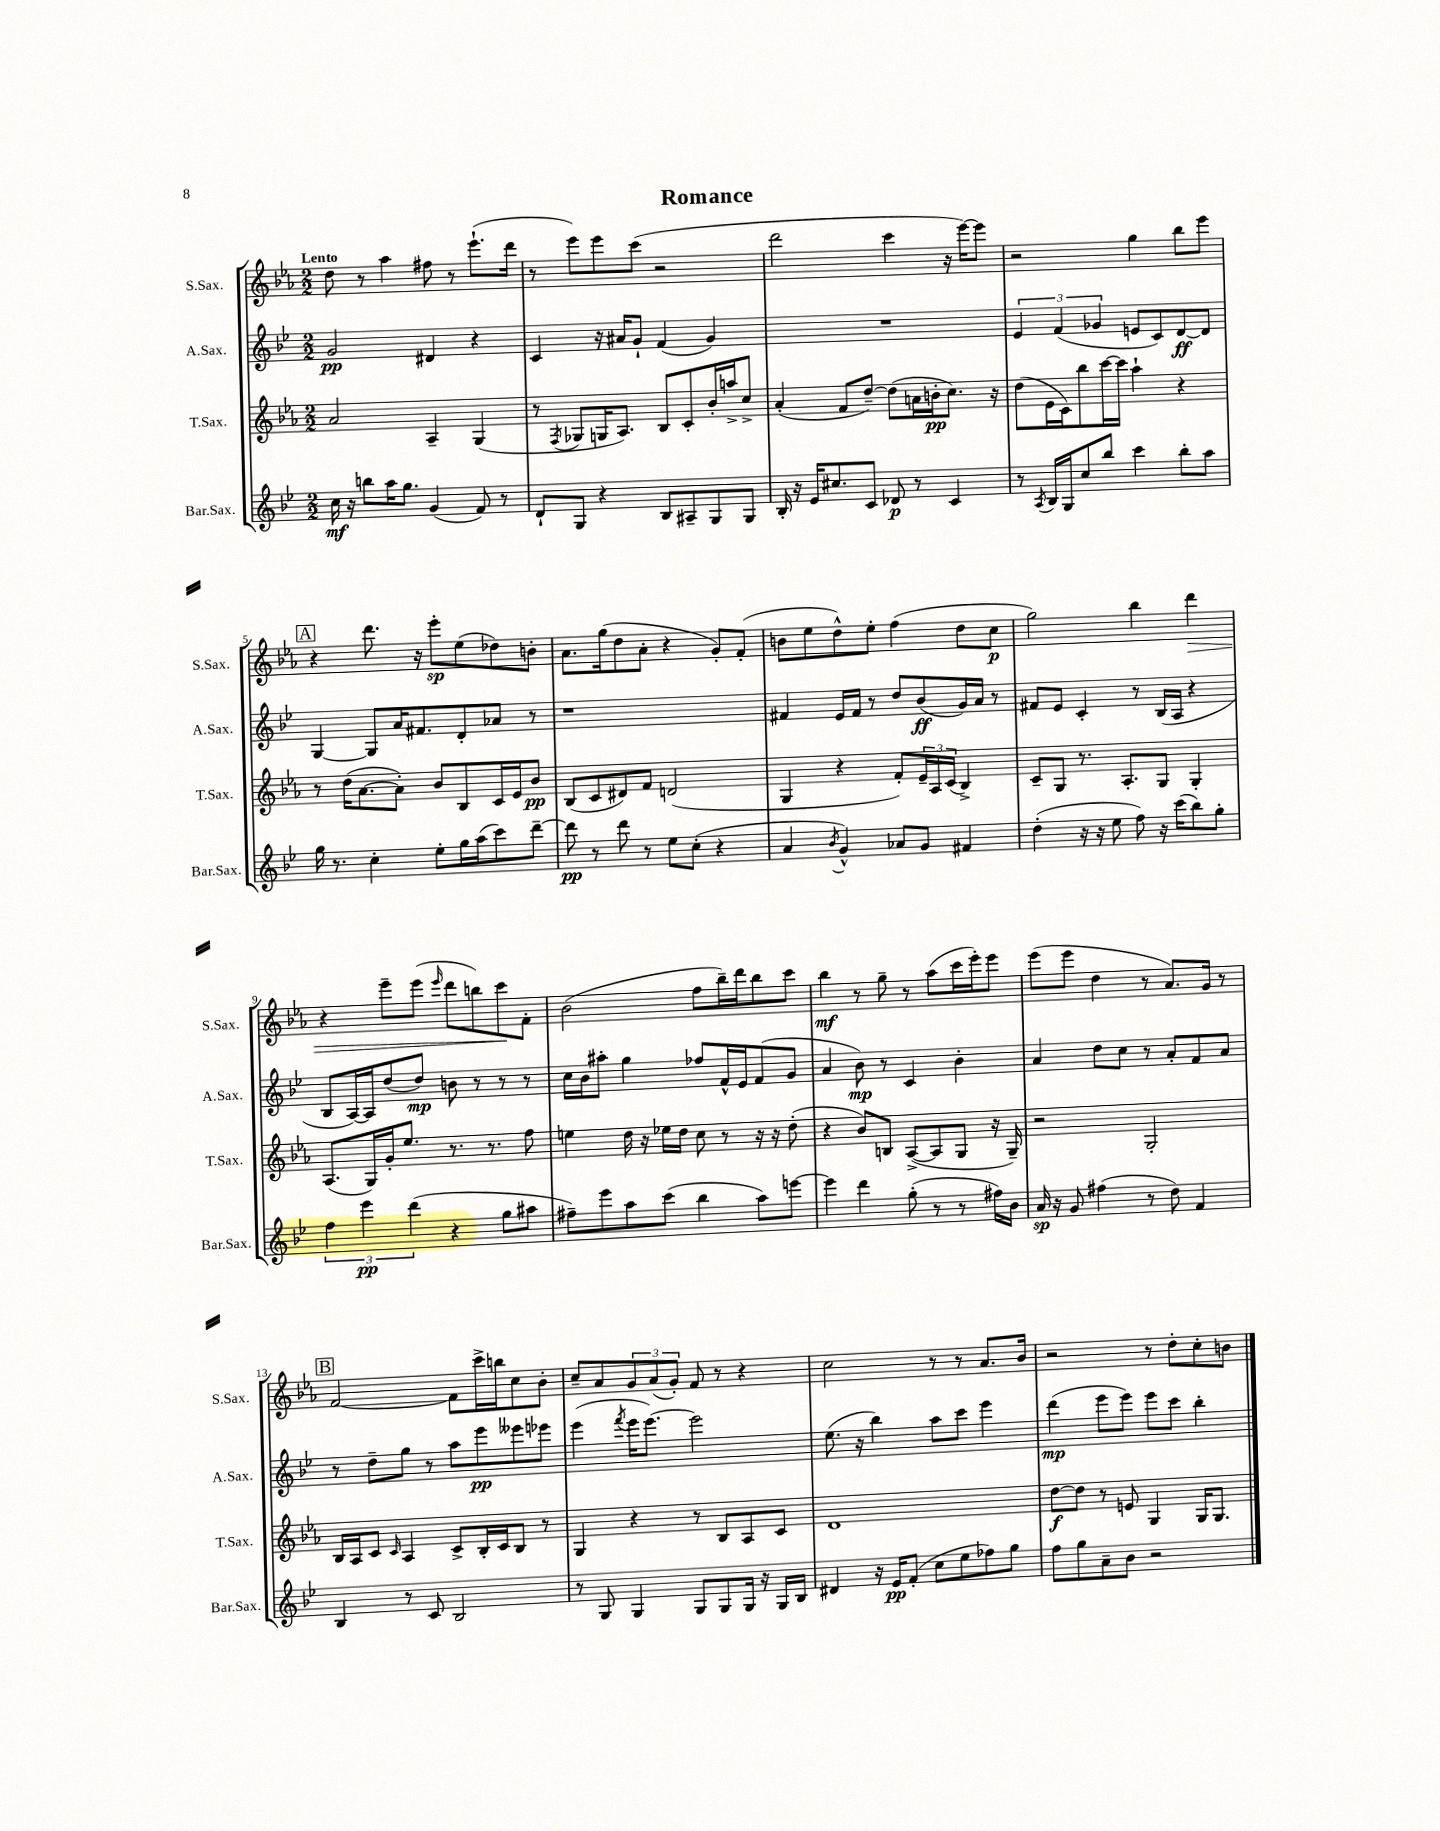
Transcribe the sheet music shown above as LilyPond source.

\header { title = "Romance" }
<<
\new StaffGroup <<
\new Staff = "s0" \with { instrumentName = "S.Sax." shortInstrumentName = "S.Sax." } {
    \clef treble \key ees \major \numericTimeSignature \time 2/2 \tempo "Lento"
    d''8 r8 aes''4 fis''8 r8 ees'''8.-!( d'''16 |
    r8 ees'''8) ees'''8 c'''8( r2 |
    d'''2 c'''4 r16 ees'''16~) ees'''8 |
    r2 g''4 bes''8 ees'''8 |
    \mark \markup { \box "A" } r4 d'''8. r16 ees'''8-.\sp ees''8( des''8) b'8-. |
    aes'8. g''16( d''8 aes'8-. r4 g'8-.) f'8-.( |
    b'8 ees''8 d''8-^) ees''8-. f''4( d''8 c''8\p |
    g''2) bes''4 d'''4\> |
    r4 ees'''8-- ees'''8( \grace { ees'''16 } d'''8 b''8) c'''8\! f'8-. |
    bes'2( f''8 bes''16--) d'''16 bes''8 c'''8 |
    bes''4\mf r8 g''8-- r8 aes''8( c'''16 ees'''16-.) ees'''8 |
    ees'''8( ees'''8 d''4 r8 aes'8.) g'16 r8 |
    \mark \markup { \box "B" } f'2~ f'8 c'''16-> b''16 c''8 bes'8-. |
    c''8-- aes'8 \tuplet 3/2 { g'8 aes'8( g'8-.) } f'8 r8 r4 |
    c''2 r8 r8 aes'8. bes'16 |
    r2 r8 d''8-. c''8-. b'8 \bar "|." |
}
\new Staff = "s1" \with { instrumentName = "A.Sax." shortInstrumentName = "A.Sax." } {
    \clef treble \key bes \major \numericTimeSignature \time 2/2
    g'2\pp dis'4 r4 |
    c'4 r16 ais'16 g'8-! f'4( g'4) |
    R1 |
    \tuplet 3/2 { ees'4 f'4( ges'4 } e'8 c'8) d'8~\ff d'8 |
    \mark \markup { \box "A" } g4~ g8 a'16 fis'8. d'8-. aes'8 r8 |
    r1 |
    fis'4 ees'16 fis'16 r8 d''8 bes'8\ff( g'16) a'16 r8 |
    fis'8 ees'8 c'4-. r8 bes16( a16 r4 |
    bes8 a16~) a16 d''8( d''8\mp) b'8 r8 r8 r8 |
    c''16 bes'16 ais''8-. g''4 fes''8 f'16-^ ees'16 f'8( g'8 |
    a'4 bes'8\mp) r8 c'4 bes'4-. |
    a'4 d''8 c''8 r8 a'8-. f'8 a'8 |
    \mark \markup { \box "B" } r8 d''8-- g''8 r8 a''8 ees'''8\pp eeses'''8 ees'''8 |
    ees'''4( \acciaccatura { f'''8 } ees'''16 ees'''8.~) ees'''2 |
    ees''8.( r16 bes''4) a''8 c'''8 ees'''4 |
    d'''4\mp( ees'''8 ees'''8) ees'''8 c'''8 bes''4-. \bar "|." |
}
\new Staff = "s2" \with { instrumentName = "T.Sax." shortInstrumentName = "T.Sax." } {
    \clef treble \key ees \major \numericTimeSignature \time 2/2
    aes'2 aes4-- g4( |
    r8 \acciaccatura { f8 } ges8 g16 aes8.) bes8 c'8-. bes'16-. a''16-> c''8-> |
    aes'4-.( f'8 d''8~--) d''8( a'16 b'16-.\pp c''8.) r16 |
    d''8( ees'16 c'16) bes''8 c'''16~ c'''16 aes''4-! r4 |
    \mark \markup { \box "A" } r8 d''16( aes'8.~ aes'8-.) bes'8 bes8 c'16 ees'16 bes'8\pp |
    bes8( c'8 dis'8) f'8 d'2( |
    g4 r4 f'8-.) \tuplet 3/2 { ees'16-- aes16 c'16( } bes4->) |
    c'8-- g8 r8. aes8.-. g8 g4-. |
    aes8.( g16) g'16-. ees''8. r8. r8. f''8 |
    e''4 d''16 r16 ees''16 d''16 c''8 r8 r16 r16 d''8-.( |
    r4 bes'8) b8 aes8~->( aes8 g8 r16 g16--) |
    r2 g2-. |
    \mark \markup { \box "B" } bes16 aes16 c'8 \grace { c'16 } aes4 c'8-> bes16-. c'16 bes8 r8 |
    g4 r4 r8 bes8 aes8 c'8 |
    d'1 |
    d''8~\f d''8 r8 e'8 g4 g16 g8. \bar "|." |
}
\new Staff = "s3" \with { instrumentName = "Bar.Sax." shortInstrumentName = "Bar.Sax." } {
    \clef treble \key bes \major \numericTimeSignature \time 2/2
    c''16\mf r16 b''8 a''16 g''8. g'4( f'8) r8 |
    d'8-! g8 r4 bes8 ais8-- g8 g8 |
    bes16-. r16 ees'16 cis''8. c'8 des'8\p r8 c'4 |
    r8 \acciaccatura { a8 } bes16 g16 c''8 bes''8 c'''4 bes''8-. a''8 |
    \mark \markup { \box "A" } g''16 r8. c''4-. ees''8-. g''16 a''16( c'''8) d'''8~-- |
    d'''8\pp r8 d'''8 r8 ees''8 c''8-.( r4 |
    a'4 \acciaccatura { bes'8 } g'4-^) aes'8 g'8 fis'4 |
    d''4-.( r16 r16 ees''8 f''8) r16 c'''16( bes''8) g''8-. |
    \tuplet 3/2 { f''4 ees'''4\pp d'''4( } r4 g''8 ais''8 |
    fis''8--) ees'''8 a''8 c'''8( bes''4 a''8) e'''8~ |
    e'''4 d'''4 g''8-.( r8 r8 fis''16) bes'16 |
    a'16\sp r16 g'8 fis''4( r8 d''8) f'4 |
    \mark \markup { \box "B" } bes4 r8 c'8 bes2 |
    r8 g8 g4 g8 g8 g16 r16 g16 bes16 |
    dis'4 r16 ees'16\pp f'8-.( c''8 ees''8 fes''8) g''8 |
    f''8 g''8 a'8-- bes'8 r2 \bar "|." |
}
>>
>>
